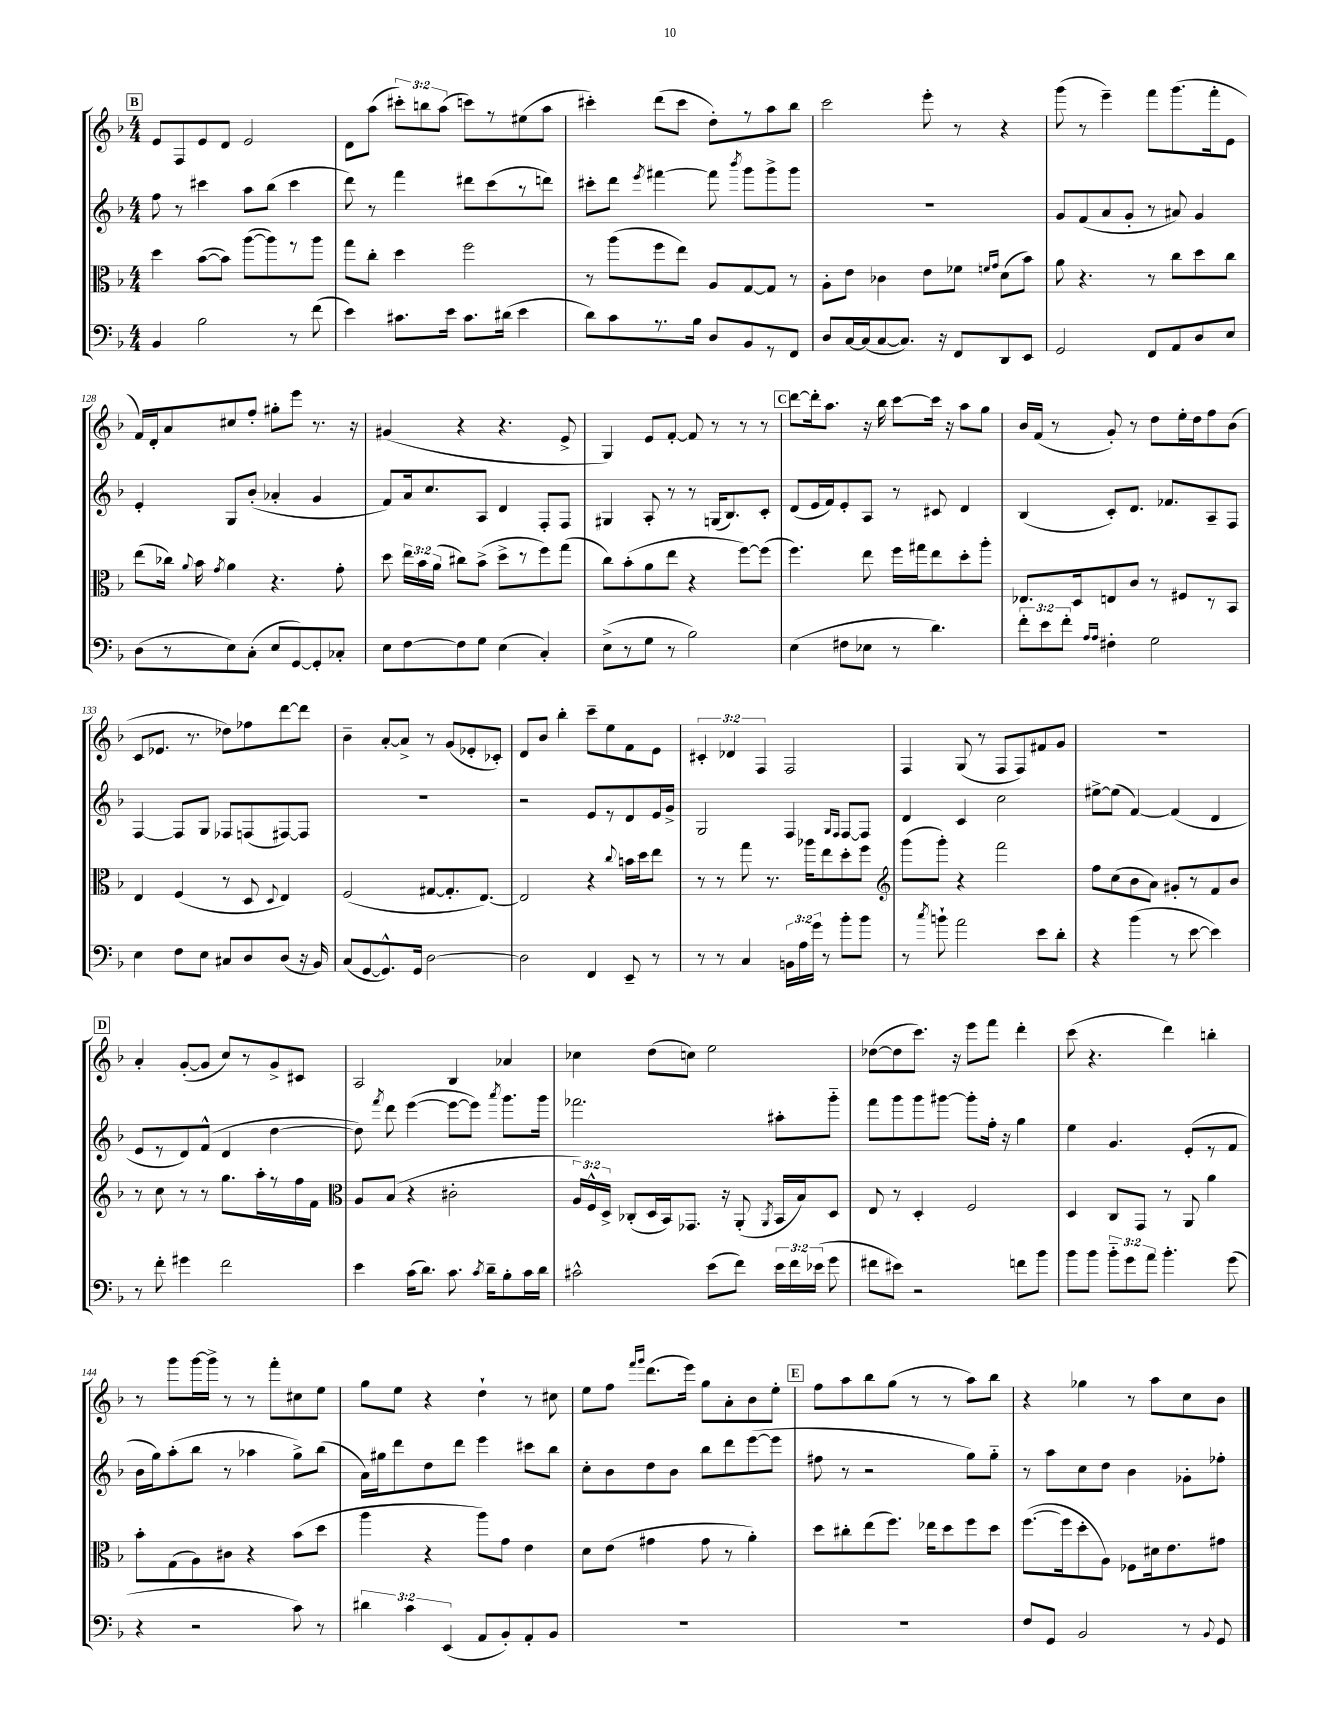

**kern	**kern	**kern	**kern
*staff4	*staff3	*staff2	*staff1
*clefF4	*clefC3	*clefG2	*clefG2
*k[b-]	*k[b-]	*k[b-]	*k[b-]
*M4/4	*M4/4	*M4/4	*M4/4
4BB-	4dd	8ff	8e
.	.	8r	8F
2B-	([8b-	4ccc#	8e
.	8b-])	.	8d
.	([8aa	8aa	2e
.	8aa])	(8bb-	.
8r	8r	4ccc#	.
(8f	8aa	.	.
=	=	=	=
4e)	8gg	8ddd)	8d
.	8cc'	8r	(8aa
8.c#	4dd	4fff	12ccc#')
.	.	.	12bb
.	.	.	(12aa
16e	.	.	.
8.c#	2ff	8ddd#	8ccc)
.	.	(8ccc	8r
(16d#	.	.	.
4e	.	8r	(8ee#
.	.	8ddd)	8aa
=	=	=	=
8d)	8r	8ccc#'	4ccc#')
8c	(8aa	8ddd	.
.	.	8qeee	.
8.r	8ff	[4fff#	(8ddd
.	8ee)	.	8ccc#
16B-	.	.	.
8D	8A	8fff#]	8dd')
.	.	8qbbb-	.
8BB-	[8G	8ggg	8r
8r	8G]	8ggg^	8aa
8FF	8r	8ggg	8bb-
=	=	=	=
8D	8A'	1r	2ccc
[16C	8e	.	.
(16C]	.	.	.
[8C	4c-	.	.
8.C])	.	.	.
.	8e	.	8eee'
16r	.	.	.
8FF	8f-	.	8r
.	16qqf	.	.
.	16qqg	.	.
8DD	(8d	.	4r
8EE	8b-)	.	.
=	=	=	=
2GG	8a	8g	(8ggg
.	4.r	(8f	8r
.	.	8a	4eee~)
.	.	8g'	.
8FF	8r	8r	8fff
8AA	8cc	8a#)	(8.ggg
8D	8dd	4g	.
.	.	.	16fff'
8E	8cc	.	8e
=	=	=	=
(8D	(8ee	4e'	16f)
.	.	.	16d'
8r	16cc-)	.	8a
.	8qqa	.	.
.	16b-	.	.
.	8qg	.	.
8E)	4a	8G	8cc#
(8C'	.	(8b-'	8ff'
8E	4.r	4a-'	8gg#'
[8GG)	.	.	8eee
8GG']	.	4g	8.r
8C-'	8g'	.	.
.	.	.	16r
=	=	=	=
8E	8dd	8f)	(4g#
[8F	24ee	16a	.
.	24b-	.	.
.	.	8.cc	.
.	(24a	.	.
8F]	8cc#)	.	4r
8G	(8b-^	8A	.
(4E	8dd^	4d	4.r
.	8r	.	.
4C')	8ff)	8F'	.
.	(8gg	8F	8e^
=	=	=	=
(8E^	8cc)	4G#	4G)
8r	(8b-'	.	.
8G	8a	8A'	8e
8r	8ee	8r	[8f'
2B-)	4r	8r	8f]
.	.	(16G	8r
.	.	8.B-)	.
.	[8ff)	.	8r
.	(8ff]	8c'	8r
=	=	=	=
(4E	4.ff)	(8d	[8ddd
.	.	16e	16ddd']
.	.	16f)	8.aa
8F#	.	8e'	.
8E-	8ee	8A	16r
.	.	.	16bb-
8r	16ff	8r	[8ccc
.	16gg#	.	.
4.d)	8ee	8c#	16ccc]
.	.	.	16r
.	8dd'	4d	8aa
.	8aa'	.	8gg
=	=	=	=
12f'	8.E-	(4B-	16b-
.	.	.	(16f
12e	.	.	.
.	.	.	8r
12f'	.	.	.
.	16D	.	.
16qqA	.	.	.
16qqA	.	.	.
4F#'	8E	8c')	8g')
.	8c	8.d	8r
2G	8r	.	8dd
.	.	8.f-	.
.	8F#	.	16ee'
.	.	.	16dd
.	8r	8A~	8ff
.	8BB-	8F	(8b-
=	=	=	=
4E	4E	[4F	8c
.	.	.	8.e-
8F	(4F	8F]	.
.	.	.	8.r
8E	.	8G	.
8C#	8r	8F-	8dd-)
8D	8D	(8F	8ff-
.	8qqD	.	.
(8D	4E)	[8F#)	[8ddd
16r	.	8F#]	8ddd]
16BB-)	.	.	.
=	=	=	=
(8C	(2F	1r	4b-~
[8GG	.	.	.
8.GG^^])	.	.	[8a'
.	.	.	8a^]
16GG	.	.	.
[2D	[8G#	.	8r
.	8.G#']	.	(8g
.	.	.	8e-'
.	[8.E)	.	.
.	.	.	8c-')
=	=	=	=
2D]	2E]	2r	8d
.	.	.	8b-
.	.	.	4bb-'
4FF	4r	8e	8ccc~
.	.	8r	8ee
.	8qqcc	.	.
8EE~	16b	8d	8f
.	16dd	.	.
8r	8ee	16e	8e
.	.	16g^	.
=	=	=	=
8r	8r	2G	6c#'
8r	8r	.	.
.	.	.	6d-
4C	8gg	.	.
.	.	.	6F
.	8.r	.	.
24BB	.	4F	2F
24A	.	.	.
.	16aa-	.	.
24g	.	.	.
8r	8ee	.	.
.	.	16qqG	.
.	.	16qqF	.
8b-'	8dd'	[8F	.
8b-	8ff	8F]	.
=	=	=	=
*	*clefG2	*	*
8r	(8ggg	4d	4F
8qcc	.	.	.
8b`	8ggg')	.	.
2a	4r	4c	(8G
.	.	.	8r
.	2fff	2cc	8F
.	.	.	8F)
8e	.	.	8f#
8d'	.	.	8g
=	=	=	=
4r	8ff	[8ee#^	1r
.	(8cc	(8ee#]	.
(4b-	8b-	[4f)	.
.	8a)	.	.
8r	8g#'	(4f]	.
[8e	8r	.	.
4e])	8f	4d	.
.	8b-	.	.
=	=	=	=
8r	8r	8e	4a'
8f'	8cc	8r	.
4g#	8r	8d)	([8g'
.	8r	(8f^^	8g]
2f	8.gg	4d	8cc)
.	.	.	8r
.	16aa'	.	.
.	8r	[4dd	8g^
.	16ff	.	8c#
.	16f	.	.
=	=	=	=
*	*clefC3	*	*
4e	8A	8dd])	2A
.	.	8qfff	.
.	(8B-	8ddd	.
(16c	4r	([4eee	.
8.d)	.	.	.
8.c	2c#'	8eee_	4B-
.	.	8eee])	.
8qc	.	.	.
16d~	.	.	.
.	.	8qaaa	.
8B-'	.	8.ggg	4a-
16c	.	.	.
16d	.	16ggg	.
=	=	=	=
2c#^^	24A)	2.fff-	4cc-
.	24F^^	.	.
.	24D^	.	.
.	(8C-'	.	.
.	16D	.	(8dd
.	16BB-)	.	.
.	8.GG-	.	8cc)
(8e	.	.	2ee
.	16r	.	.
8f)	(8AA'	.	.
.	8qAA	.	.
24e	16BB-	8aa#'	.
24f	.	.	.
.	16B-)	.	.
(24e-	.	.	.
8g	8D	8ggg'~	.
=	=	=	=
8f#	8E	8fff	([8dd-
8e#)	8r	8ggg	8dd-]
2r	4D'	8ggg	8.ccc)
.	.	[8ggg#	.
.	.	.	16r
.	2F	8ggg#']	8eee
.	.	16ff'	8fff
.	.	16r	.
8f	.	4gg	4ddd'
8b-	.	.	.
=	=	=	=
8b-	4D	4ee	(8ccc
8b-	.	.	4.r
12b-'~	8C	4.g	.
12g	.	.	.
.	8GG	.	.
12a	.	.	.
4.b-'	8r	.	4ddd)
.	8AA	(8e'	.
.	4a	8r	4bb'
(8g	.	8f	.
=	=	=	=
4r	8b-'	16b-	8r
.	.	16gg)	.
.	(8G	(8aa'	8ggg
2r	8A)	8bb-	[16ggg
.	.	.	16ggg^]
.	8c#	8r	8r
.	4r	4aa-	8r
.	.	.	8fff'
8c)	(8b-	8gg^)	8cc#
8r	8dd	(8bb-	8ee
=	=	=	=
6d#	4aa	16a)	8gg
.	.	16gg#	.
.	.	8ddd	8ee
6c	.	.	.
.	4r	8dd	4r
(6EE	.	.	.
.	.	8ddd	.
8AA	8aa)	4eee	4dd`
8BB-')	8g	.	.
8AA'	4e	8ccc#	8r
8BB-	.	8bb-	8cc#
=	=	=	=
1r	8d	8cc'	8ee
.	(8e	8b-	8ff
.	.	.	16qqfff
.	.	.	16qqggg
.	4g#	8dd	(8.ddd
.	.	8b-	.
.	.	.	16eee)
.	8g#	8bb-	8gg
.	8r	8ddd	8a'
.	4a')	([8eee	8b-
.	.	8eee]	8ee'
=	=	=	=
1r	8dd	8ff#	8ff
.	8cc#'	8r	8aa
.	(8ee	2r	8bb-
.	8.ff)	.	(8gg
.	.	.	8r
.	16ee-	.	.
.	8dd	.	8r
.	8ff	8gg)	8aa)
.	8dd	8gg'~	8bb-
=	=	=	=
8F	([8.ff	8r	4r
8GG	.	8aa	.
.	16ff]	.	.
2BB-	8dd'	8cc	4gg-
.	8A)	8dd	.
.	8F-	4b-	8r
.	16d#	.	8aa
.	8.e	.	.
8r	.	8g-'	8cc
8qqBB-	.	.	.
8GG	8g#	8ff-'	8b-
==	==	==	==
*-	*-	*-	*-
